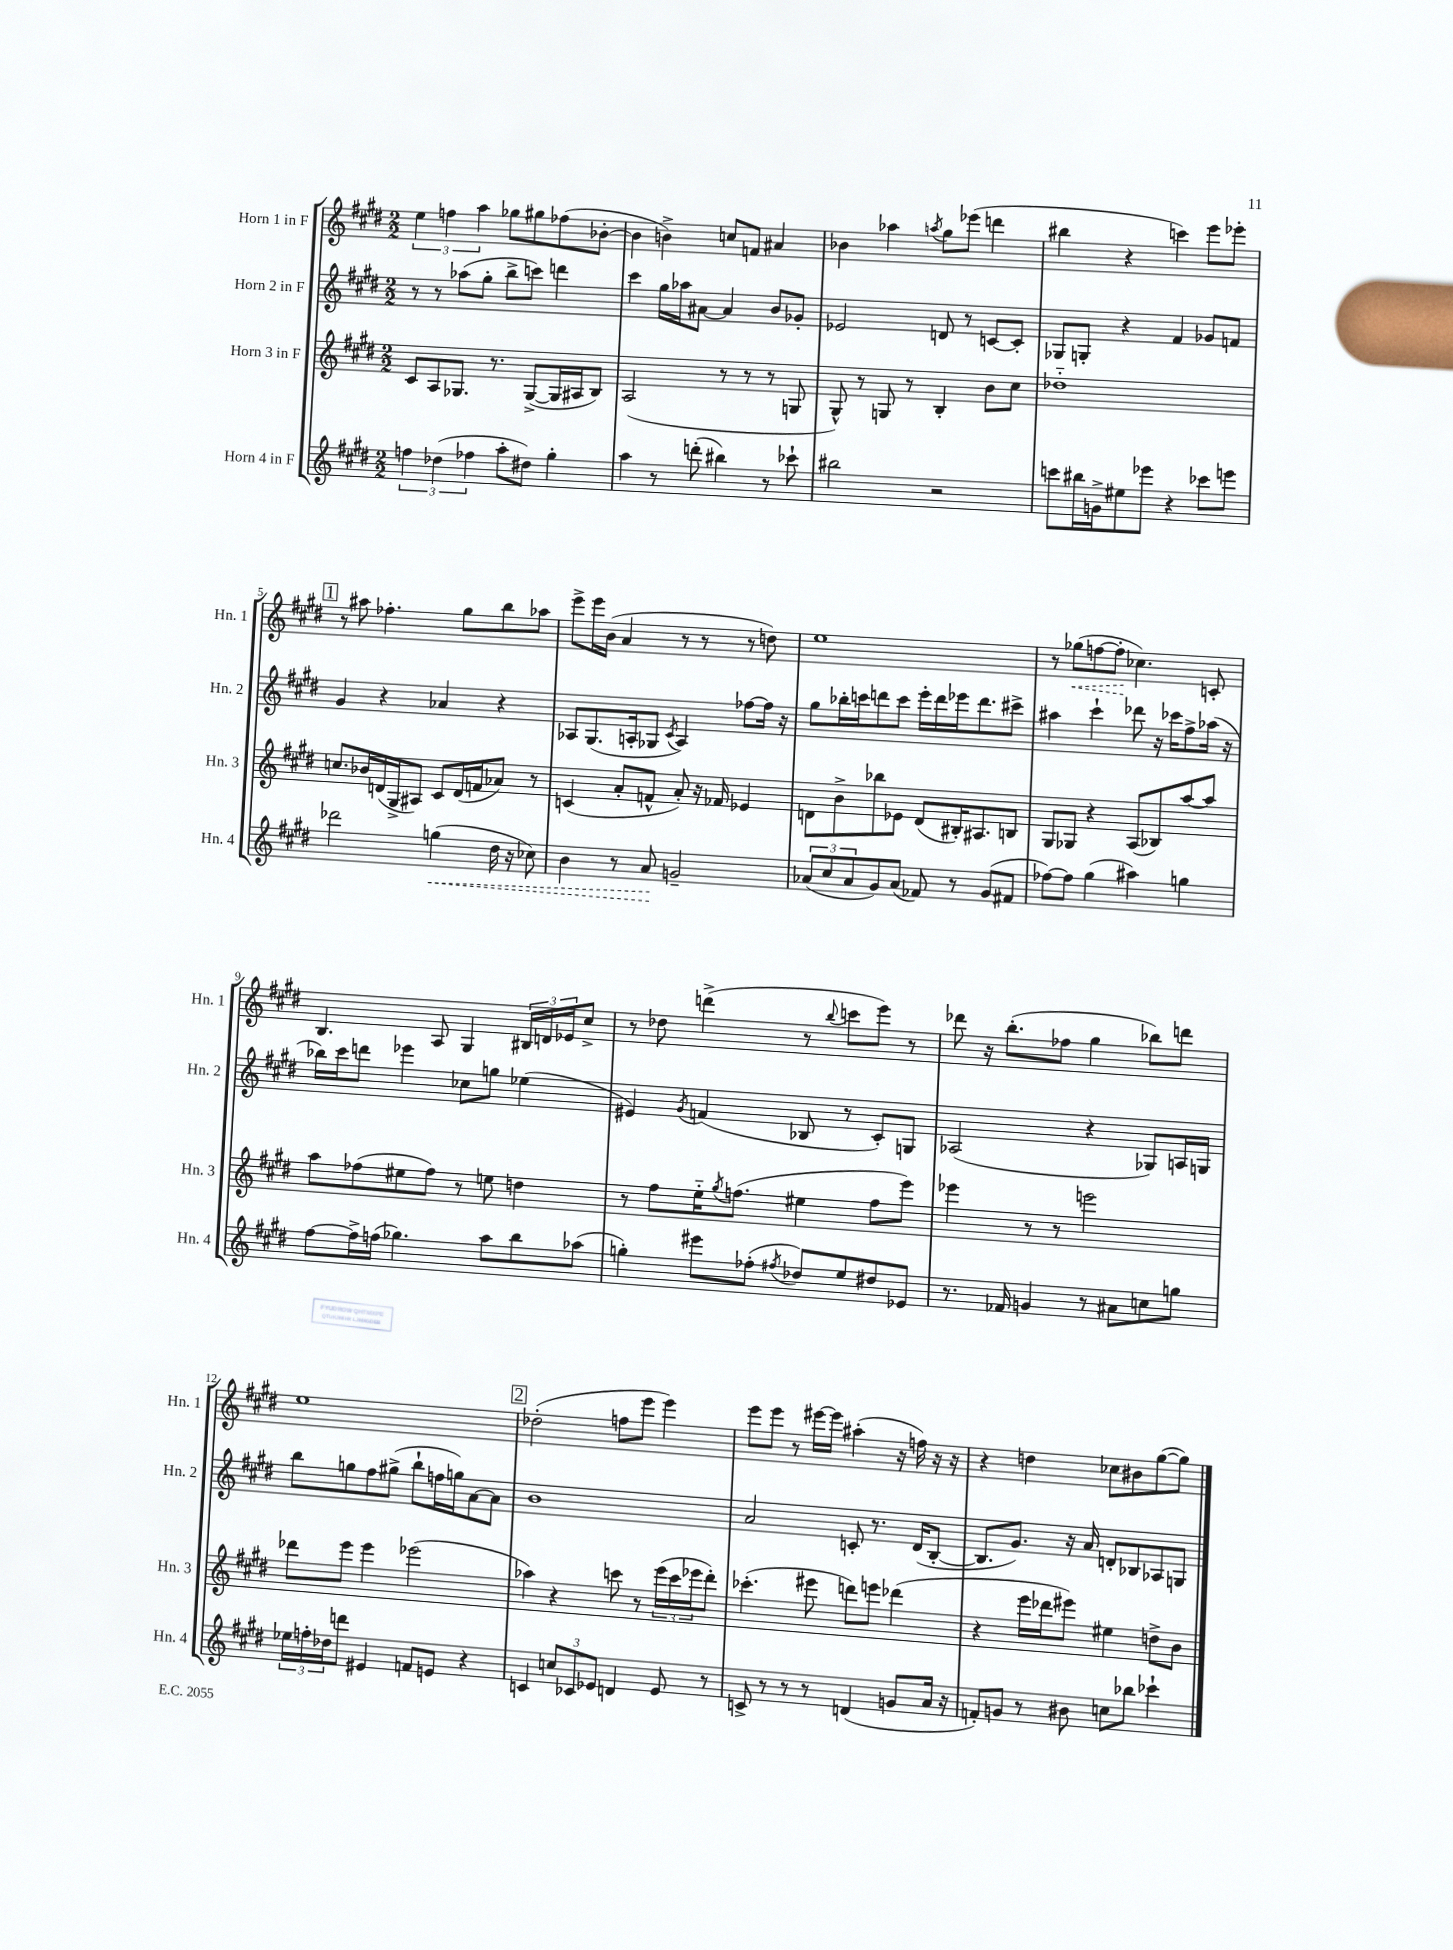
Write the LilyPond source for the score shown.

<<
\new StaffGroup <<
\new Staff = "s0" \with { instrumentName = "Horn 1 in F" shortInstrumentName = "Hn. 1" } {
    \clef treble \key e \major \numericTimeSignature \time 2/2
    \tuplet 3/2 { e''4 f''4 a''4 } ges''8 gis''8 fes''8( bes'8~-. |
    bes'4 b'4->) c''8 f'8 ais'4 |
    bes'4 aes''4 \acciaccatura { a''8 } gis''8 ees'''8( d'''4 |
    bis''4 r4 c'''4) e'''8 ees'''8-. |
    \mark \markup { \box "1" } r8 ais''8 fes''4.-. gis''8 b''8 aes''8 |
    e'''8-> e'''16 b'16( a'4 r8 r8 r8 d''8) |
    e''1 |
    r8 \once \override Hairpin.style = #'dashed-line ges''8\<( f''8~ f''8-.\! ces''4.) c'8-. |
    b4. a8 gis4 \tuplet 3/2 { bis16 d'16 ees'16 } cis''8-> |
    r8 des''8 d'''4->( r8 \appoggiatura { b''8 } c'''8 e'''8) r8 |
    des'''8 r16 b''8.-.( fes''8 gis''4 bes''8) d'''8 |
    e''1 |
    \mark \markup { \box "2" } des''2-.( f''8 e'''8 e'''4) |
    e'''8 e'''8 r8 eis'''16~ eis'''16 ais''4-.( r16 f''16) r16 r16 |
    r4 d''4 ces''8 bis'8 gis''8~( gis''8) \bar "|." |
}
\new Staff = "s1" \with { instrumentName = "Horn 2 in F" shortInstrumentName = "Hn. 2" } {
    \clef treble \key e \major \numericTimeSignature \time 2/2
    r8 r8 aes''8( gis''8-. b''8-> c'''8) d'''4 |
    cis'''4 gis''16 aes''16 ais'8~ ais'4 b'8 ges'8-. |
    ees'2 d'8 r8 c'8~ c'8-. |
    ges8 g8-. r4 fis'4 ges'8 f'8 |
    \mark \markup { \box "1" } gis'4 r4 aes'4 r4 |
    aes8 gis8.( a16-. ges8 \acciaccatura { cis'8 } a4) fes''8~ fes''16 r16 |
    gis''8 bes''16-. c'''16 d'''8 c'''8 e'''16-. d'''16 ees'''16 d'''8. cis'''8-> |
    ais''4 cis'''4-! des'''8 r16 ces'''16 fis''8-> aes''16( r16 |
    bes''16) cis'''16 d'''8 ees'''4 ces''8 g''8 ees''4( |
    eis'4) \acciaccatura { gis'8 } f'4( bes8 r8 cis'8-.) g8 |
    aes2( r4 ges8) a16 g16 |
    b''8 g''8 fis''8 gis''8->( b''8-! f''16 g''16) a'8~ a'8 |
    \mark \markup { \box "2" } b'1 |
    a'2 c'8-. r8. dis'16( b8~-. |
    b8. gis'8.) r16 a'16 d'8-. bes8 aes8 g8 \bar "|." |
}
\new Staff = "s2" \with { instrumentName = "Horn 3 in F" shortInstrumentName = "Hn. 3" } {
    \clef treble \key e \major \numericTimeSignature \time 2/2
    cis'8 a8 ges8. r8. ges8~->( ges16 ais16 b8) |
    a2( r8 r8 r8 g8 |
    gis8-^) r8 g8 r8 b4-. b'8 cis''8 |
    des''1-_ |
    \mark \markup { \box "1" } c''8. bes'16 d'16( gis16-> ais8) cis'8 d'16( f'16 aes'8) r8 |
    c'4( a'8-. f'8-^ a'8-.) r16 fes'16 ees'4 |
    d'8 b'8-> bes''8 ees'8 d'8( bis16-.) ais8. b8 |
    gis8 ges8 r4 a8( bes8) a''8~ a''8 |
    a''8 fes''8( eis''8 fes''8) r8 e''8 d''4 |
    r8 fis''8 e''16-_ \acciaccatura { gis''8 } f''8.( eis''4 f''8 e'''8) |
    ees'''4 r8 r8 e'''2 |
    des'''8 e'''8 e'''4 ees'''2( |
    \mark \markup { \box "2" } aes''4) r4 c'''8 r8 \tuplet 3/2 { e'''16( c'''16 ees'''16 } dis'''8-.) |
    ces'''4.-.( eis'''8 d'''8) e'''8 des'''4( |
    r4 e'''16 des'''16 eis'''8) eis''4 d''8-> b'8 \bar "|." |
}
\new Staff = "s3" \with { instrumentName = "Horn 4 in F" shortInstrumentName = "Hn. 4" } {
    \clef treble \key e \major \numericTimeSignature \time 2/2
    \tuplet 3/2 { f''4 des''4( fes''4 } a''8-. dis''8) gis''4-. |
    a''4 r8 d'''8-.( bis''4) r8 ces'''8-! |
    bis''2 r2 |
    c'''8 bis''16 g'16-> eis''8 ees'''8 r4 ces'''8 e'''8 |
    \mark \markup { \box "1" } des'''2 \once \override Hairpin.style = #'dashed-line g''4\<( dis''16 r16 ces''8) |
    b'4 r8 a'8\! g'2-- |
    \tuplet 3/2 { aes'8( cis''8 aes'8 } gis'8) aes'8( fes'8) r8 gis'8( fis'8 |
    fes''8~) fes''8 gis''4( ais''4) g''4 |
    fis''8~ fis''16-> f''16( ges''4.) a''8 b''8 aes''8( |
    g''4-.) eis'''8 fes''8-.( \acciaccatura { fis''8 } des''8) e''8 dis''8 ees'8 |
    r8. fes'16 g'4 r8 ais'8 c''8 g''8 |
    \tuplet 3/2 { ees''16 f''16-. des''16 } d'''8 eis'4 f'8 e'8 r4 |
    \mark \markup { \box "2" } c'4 \tuplet 3/2 { c''8 ces'8 ees'8 } d'4 ees'8 r8 |
    c'8-> r8 r8 r8 d'4( g'8 a'16 r16 |
    f'8-.) g'8 r8 bis'8 c''8 bes''8 ces'''4-! \bar "|." |
}
>>
>>
